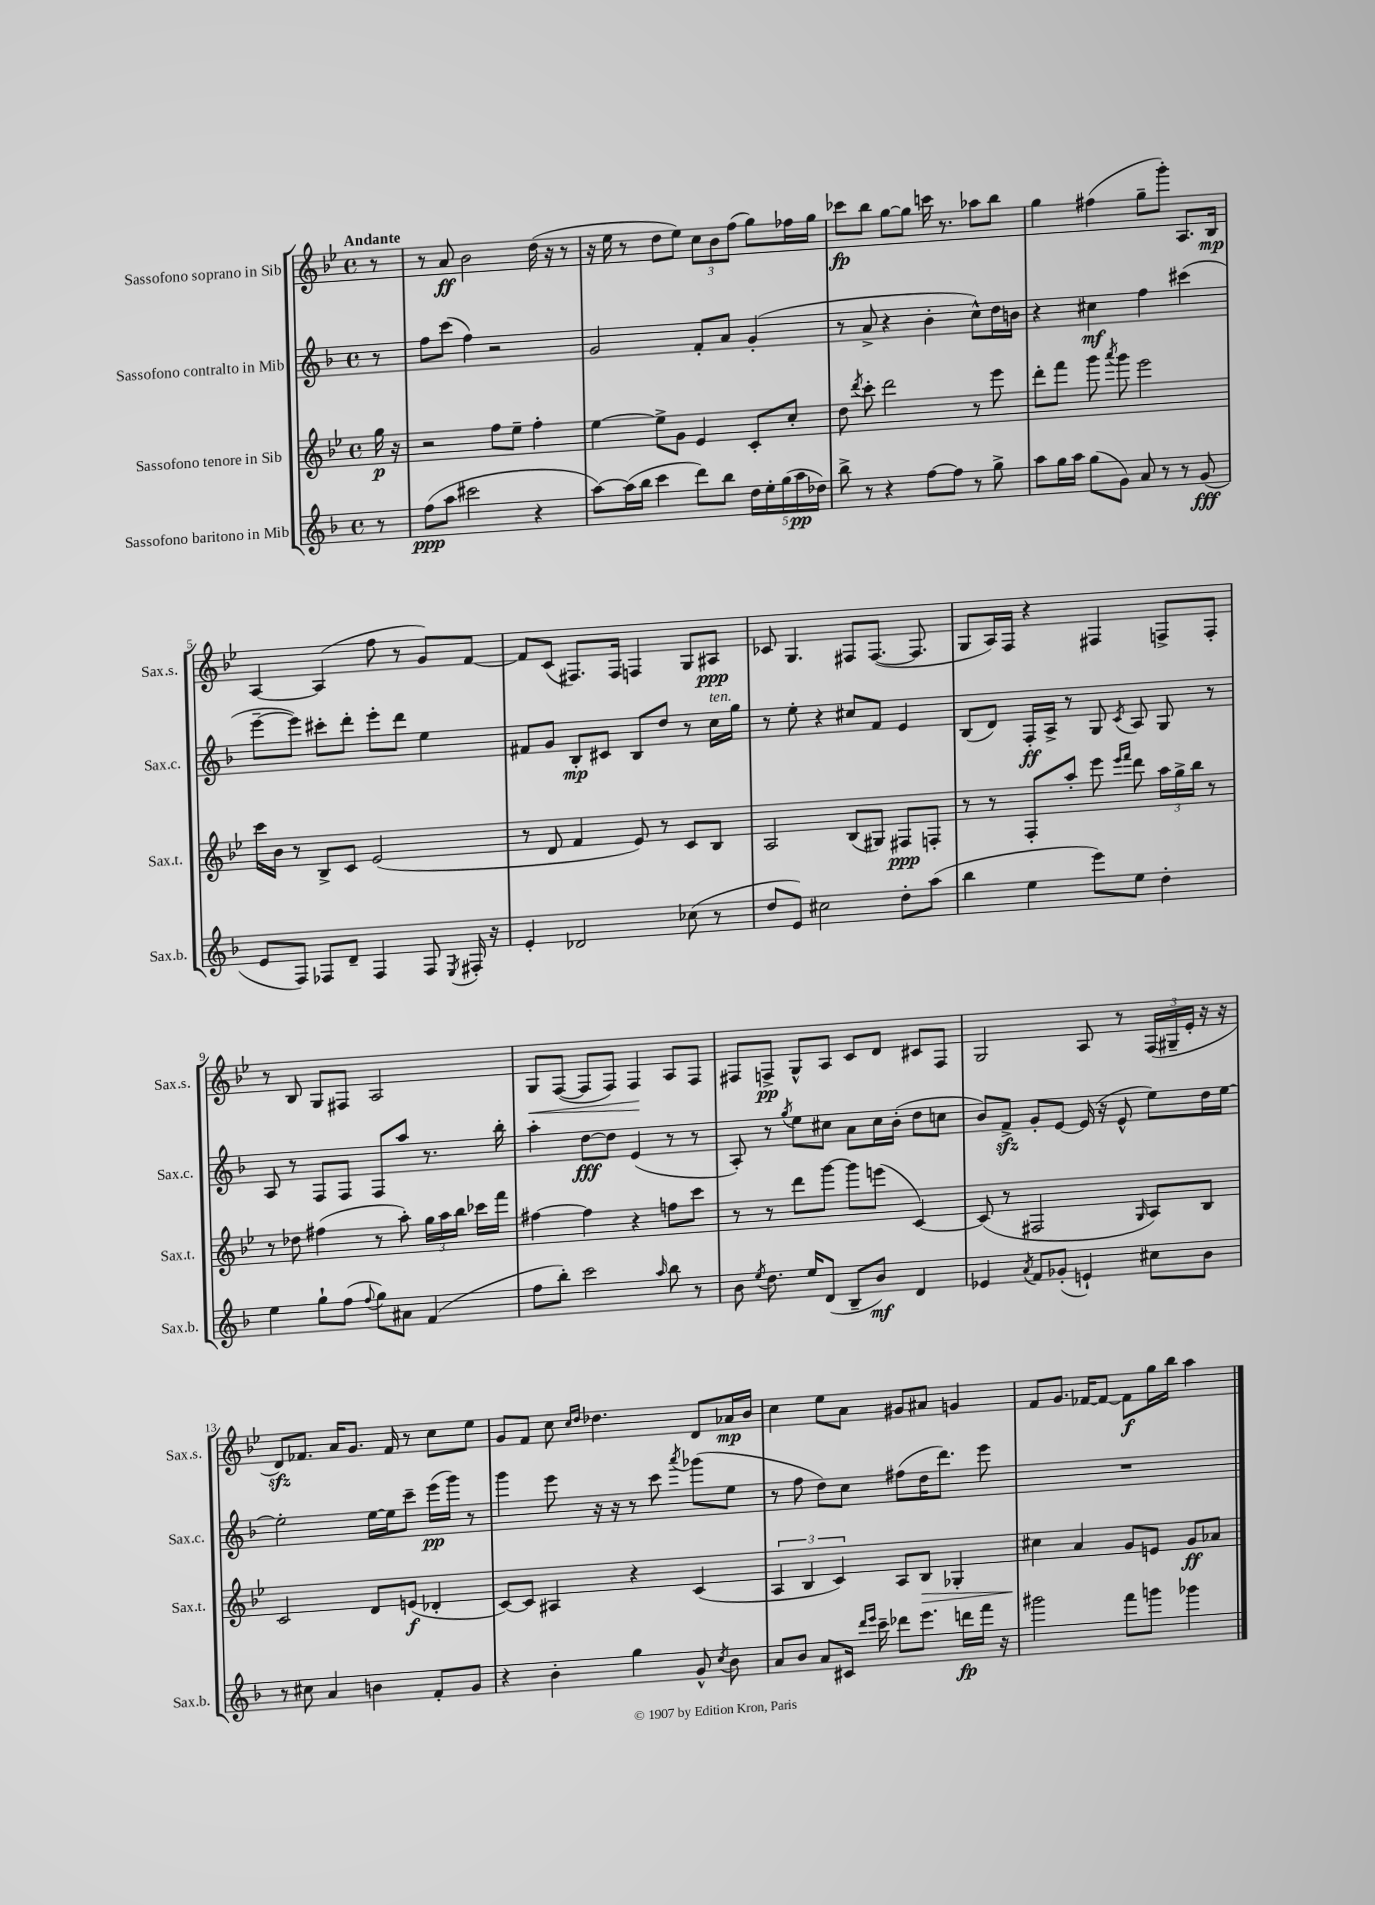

**kern	**dynam	**kern	**dynam	**kern	**dynam	**kern	**dynam
*part4	*part4	*part3	*part3	*part2	*part2	*part1	*part1
*staff4	*staff4	*staff3	*staff3	*staff2	*staff2	*staff1	*staff1
*I"Sassofono baritono in Mib	*	*I"Sassofono tenore in Sib	*	*I"Sassofono contralto in Mib	*	*I"Sassofono soprano in Sib	*
*I'Sax.b.	*	*I'Sax.t.	*	*I'Sax.c.	*	*I'Sax.s.	*
*clefG2	*	*clefG2	*	*clefG2	*	*clefG2	*
*k[b-]	*	*k[b-e-]	*	*k[b-]	*	*k[b-e-]	*
*M4/4	*	*M4/4	*	*M4/4	*	*M4/4	*
*met(c)	*	*met(c)	*	*met(c)	*	*met(c)	*
=	=	=	=	=	=	=	=
!	!	!	!	!	!	!LO:TX:a:B:t=Andante	!
8r	.	16gg\	p	8r	.	8r	.
.	.	16r	.	.	.	.	.
=1	=1	=1	=1	=1	=1	=1	=1
(8ff\L	ppp	2r	.	8ff\L	.	8r	.
8aa\J	.	.	.	(8ccc\J	.	8a/	ff
2ccc#X\	.	.	.	4ff\)	.	2b-\	.
.	.	8ff\L	.	2r	.	.	.
.	.	8ee-~\J	.	.	.	.	.
4r	.	4ff'\	.	.	.	(16dd\	.
.	.	.	.	.	.	16r	.
.	.	.	.	.	.	8r	.
=2	=2	=2	=2	=2	=2	=2	=2
[8aa\L)	.	[4ee-\	.	2g/	.	16r	.
.	.	.	.	.	.	16ee-\	.
(16aa\L]	.	.	.	.	.	8r	.
16bb-\JJ	.	.	.	.	.	.	.
4ccc\	.	8ee-^\L]	.	.	.	8dd\L	.
.	.	8g\J	.	.	.	8ee-\J)	.
8ddd\L)	.	4e-/	.	8f'/L	.	12cc\L	.
.	.	.	.	.	.	12b-\	.
8bb-\J	.	.	.	8a/J	.	.	.
.	.	.	.	.	.	(12ff\J	.
20dd\LL	.	8c'/L	.	(4g'/	.	8gg\L)	.
20ee'\	.	.	.	.	.	.	.
(20gg\	.	.	.	.	.	.	.
.	.	8cc'/J	.	.	.	16ff-X\L	.
20aa\	pp	.	.	.	.	.	.
.	.	.	.	.	.	16gg\JJ	.
20dd-X\JJ)	.	.	.	.	.	.	.
=3	=3	=3	=3	=3	=3	=3	=3
8bb-^\	.	8dd\	.	8r	.	8ccc-X\L	fp
.	.	8qddd/	.	.	.	.	.
8r	.	8ccc'\	.	8a^/	.	8bb-\J	.
4r	.	2ddd\	.	4r	.	[8gg\L	.
.	.	.	.	.	.	8gg\J]	.
[8ff\L	.	.	.	4b-'\	.	16cccn\	.
.	.	.	.	.	.	8.r	.
8ff\J]	.	.	.	.	.	.	.
8r	.	8r	.	8cc^^\L)	.	8aa-X\L	.
8gg^\	.	8eee-\	.	16dd\L	.	8bb-\J	.
.	.	.	.	16bn\JJ	.	.	.
=4	=4	=4	=4	=4	=4	=4	=4
8aa\L	.	8ddd'\L	.	4r	.	4gg\	.
16gg\L	.	8fff\J	.	.	.	.	.
16aa\JJ	.	.	.	.	.	.	.
(8gg\L	.	8ggg\	.	4cc#X\	mf	(4ff#X\	.
.	.	8qaaa/	.	.	.	.	.
8g\J)	.	8ggg\	.	.	.	.	.
8a/	.	2eee-\	.	4ff\	.	8gg~\L	.
8r	.	.	.	.	.	8ggg'\J)	.
8r	.	.	.	(4ccc#X\	.	8.A/L	.
(8g/	fff	.	.	.	.	.	.
.	.	.	.	.	.	16B-/Jk	mp
!!LO:LB:g=z
=5	=5	=5	=5	=5	=5	=5	=5
8e/L	.	16ccc\LL	.	[8eee~\L	.	[4A/	.
.	.	16b-\JJ	.	.	.	.	.
8F/J)	.	8r	.	8eee\J])	.	.	.
8F-X/L	.	8B-^/L	.	8ccc#X'\L	.	(4A/]	.
8d~/J	.	8c/J	.	8ddd'\J	.	.	.
4F-/	.	(2e-/	.	8eee'\L	.	8ff\	.
.	.	.	.	8ddd\J	.	8r	.
8F-/	.	.	.	4ee\	.	8g/L)	.
8qE/	.	.	.	.	.	.	.
16F#X'/	.	.	.	.	.	[8f/J	.
16r	.	.	.	.	.	.	.
=6	=6	=6	=6	=6	=6	=6	=6
4e'/	.	8r	.	8f#X/L	.	8f/L]	.
.	.	8d/	.	8g/J	.	(8c/J	.
2d-X/	.	4f/	.	8B-'/L	mp	8.F#X/L)	.
.	.	.	.	8c#X/J	.	.	.
.	.	.	.	.	.	16F#/Jk	.
.	.	8e-/)	.	8B-/L	.	4Fn/	.
.	.	8r	.	8dd/J	.	.	.
(8cc-X\	.	8c/L	.	8r	.	8G/L	.
!	!	!	!	!LO:TX:a:i:t=ten.	!	!	!
8r	.	8B-/J	.	16cc\LL	.	8A#X/J	ppp
.	.	.	.	16gg\JJ	.	.	.
=7	=7	=7	=7	=7	=7	=7	=7
8dd/L	.	2A/	.	8r	.	8c-X/	.
8e/J)	.	.	.	8ee'\	.	4.G/	.
2cc#X\	.	.	.	4r	.	.	.
.	.	(8B-/L	.	8cc#X/L	.	8F#X/L	.
.	.	8G#X/J)	.	8f/J	.	([8.F#/J	.
8dd'\L	.	8F#X/L	ppp	4e/	.	.	.
.	.	.	.	.	.	8.F#/]	.
(8aa\J	.	8Fn'/J	.	.	.	.	.
=8	=8	=8	=8	=8	=8	=8	=8
4bb-\	.	8r	.	(8B-/L	.	8G/L	.
.	.	8r	.	8d/J)	.	16A/L)	.
.	.	.	.	.	.	16F/JJ	.
4ee\	.	8F'/L	.	16F'/LL	ff	4r	.
.	.	.	.	16A^/JJ	.	.	.
.	.	8aa'/J	.	8r	.	.	.
8eee\L)	.	8eee-\	.	8G/	.	4F#X/	.
.	.	16qqeee-/LL	.	.	.	.	.
.	.	16qqfff/JJ	.	8qc/	.	.	.
8ee\J	.	8ddd\	.	8A/	.	.	.
4dd'\	.	24aa\LL	.	8G/	.	8Fn^/L	.
.	.	24gg^\	.	.	.	.	.
.	.	24bb-\JJ	.	.	.	.	.
.	.	8r	.	8r	.	8F'/J	.
!!LO:LB:g=z
=9	=9	=9	=9	=9	=9	=9	=9
4ee\	.	8r	.	8A/	.	8r	.
.	.	8dd-X\	.	8r	.	8B-/	.
8gg`\L	.	(4ff#X\	.	8F/L	.	8G/L	.
(8ff\J	.	.	.	8F/J	.	8F#X/J	.
8qqff/	.	.	.	.	.	.	.
8gg\L)	.	8r	.	8F/L	.	2A/	.
8a#X\J	.	8aa'\)	.	8aa/J	.	.	.
(4f/	.	24gg\LL	.	8.r	.	.	.
.	.	24aa\	.	.	.	.	.
.	.	24bb-\JJ	.	.	.	.	.
.	.	16ccc-X\LL	.	.	.	.	.
.	.	16fff\JJ	.	16bb-'\	.	.	.
=10	=10	=10	=10	=10	=10	=10	=10
!	!	!	!	!	!	!	!LO:HP:b
8ff\L	.	[4ff#X\	.	4aa'\	.	8G/L	<
8bb-'\J)	.	.	.	.	.	([8F/J	.
2ccc\	.	4ff#\]	.	[8dd\L	fff	8F/L]	.
.	.	.	.	8dd\J]	.	8F/J)	.
.	.	4r	.	(4e/	.	4F/	.
16qqaa/	.	.	.	.	.	.	.
8bb-\	.	8ffn\L	.	8r	.	8A/L	[
8r	.	8ccc\J	.	8r	.	8F/J	.
=11	=11	=11	=11	=11	=11	=11	=11
8b-\	.	8r	.	8A'/)	.	8F#X/L	.
8qee/	.	.	.	.	.	.	.
8.dd\	.	8r	.	8r	.	8Fn^/J	pp
.	.	.	.	8qgg/	.	.	.
.	.	8ddd\L	.	8ee\L	.	8G^^/L	.
16ee/KL	.	.	.	.	.	.	.
(8d/J	.	[8ggg\J	.	8cc#X\J	.	8A/J	.
8B-~/L	.	8ggg\L]	.	8a\L	.	8c/L	.
8b-/J)	mf	(8eeen\J	.	16cc#\L	.	8d/J	.
.	.	.	.	(16b-'\JJ	.	.	.
4d/	.	[4c/)	.	8dd\L	.	8c#X/L	.
.	.	.	.	8ccn\J	.	8F/J	.
=12	=12	=12	=12	=12	=12	=12	=12
4e-X/	.	(8c/]	.	8b-/L)	.	2G/	.
.	.	8r	.	8fzz^/J	.	.	.
8qa/	.	.	.	.	.	.	.
8f/L	.	2F#X/	.	8g'/L	.	.	.
(8g-X'/J	.	.	.	[8e/J	.	.	.
4en`/)	.	.	.	(16e/]	.	8A/	.
.	.	.	.	16r	.	.	.
.	.	.	.	8e^^/	.	8r	.
.	.	16qqG/	.	.	.	.	.
8cc#X\L	.	8A/L)	.	8ee\L)	.	(24F/LL	.
.	.	.	.	.	.	24G#X~/	.
.	.	.	.	.	.	24e-'/JJ	.
8b-\J	.	8B-/J	.	16dd\L	.	16r	.
.	.	.	.	[16ee\JJ	.	16r	.
!!LO:LB:g=z
=13	=13	=13	=13	=13	=13	=13	=13
8r	.	2c/	.	2ee'\]	.	8dzz/L)	.
8cc#X\	.	.	.	.	.	8.f-X/J	.
4a/	.	.	.	.	.	.	.
.	.	.	.	.	.	16a/KL	.
.	.	.	.	.	.	8.g/J	.
4bn\	.	8d/L	.	[16ee\LL	.	.	.
.	.	.	.	16ee\J]	.	16f-/	.
.	.	(8en/J	f	8ccc~\J	.	8r	.
8f'/L	.	4d-X'/	.	(16eee\LL	pp	8cc\L	.
.	.	.	.	16ggg\JJ)	.	.	.
8g/J	.	.	.	8r	.	8ee-\J	.
=14	=14	=14	=14	=14	=14	=14	=14
4r	.	[8c/L)	.	4ggg\	.	8g/L	.
.	.	8c/J]	.	.	.	8f/J	.
4b-'\	.	4A#X/	.	8eee\	.	8cc\	.
.	.	.	.	.	.	16qqcc/LL	.
.	.	.	.	.	.	16qqdd/JJ	.
.	.	.	.	16r	.	4.dd-X\	.
.	.	.	.	16r	.	.	.
4gg\	.	4r	.	8r	.	.	.
.	.	.	.	8ccc\	.	.	.
.	.	.	.	8qaaa/	.	.	.
8g^^/	.	(4c/	.	(8ggg-X\L	.	8d/L	.
8qcc/	.	.	.	.	.	.	.
8b-\	.	.	.	8ee\J	.	16a-X/L	mp
.	.	.	.	.	.	16b-/JJ	.
=15	=15	=15	=15	=15	=15	=15	=15
8a/L	.	6A/	.	8r	.	4cc\	.
8b-/J	.	.	.	8ff\	.	.	.
.	.	6B-/	.	.	.	.	.
8a/L	.	.	.	8dd\L)	.	8ee-\L	.
.	.	6c/)	.	.	.	.	.
16c#X/Jk	.	.	.	8cc\J	.	8a\J	.
16qqddd/LL	.	.	.	.	.	.	.
16qqeee/JJ	.	.	.	.	.	.	.
16ccc~\	.	.	.	.	.	.	.
8ddd-X\L	.	8A/L	.	(8ff#X\L	.	8g#X/L	.
!	!	!	!LO:HP:b	!	!	!	!
8.eee\J	.	8B-/J	>	16dd\K	.	8a#X/J	.
.	.	.	.	8.ddd\J)	.	.	.
.	.	4G-X'/	.	.	.	4gn/	.
16dddn\LL	fp	.	.	.	.	.	.
16fff\JJ	.	.	.	8eee\	.	.	.
16r	.	.	.	.	.	.	.
=16	=16	=16	=16	=16	=16	=16	=16
2ggg#X\	.	4cc#X\	.	1r	.	8f/L	.
.	.	.	.	.	.	8.g/J	.
.	.	4a/	]	.	.	.	.
.	.	.	.	.	.	[16f-X/KL	.
.	.	.	.	.	.	8f-/J_	.
8fff\L	.	8g/L	.	.	.	8f-\L]	f
8gggn\J	.	8en/J	.	.	.	16gg\L	.
.	.	.	.	.	.	16bb-\JJ	.
4ggg-X\	.	8g/L	ff	.	.	4aa\	.
.	.	8a-X/J	.	.	.	.	.
==	==	==	==	==	==	==	==
*-	*-	*-	*-	*-	*-	*-	*-
